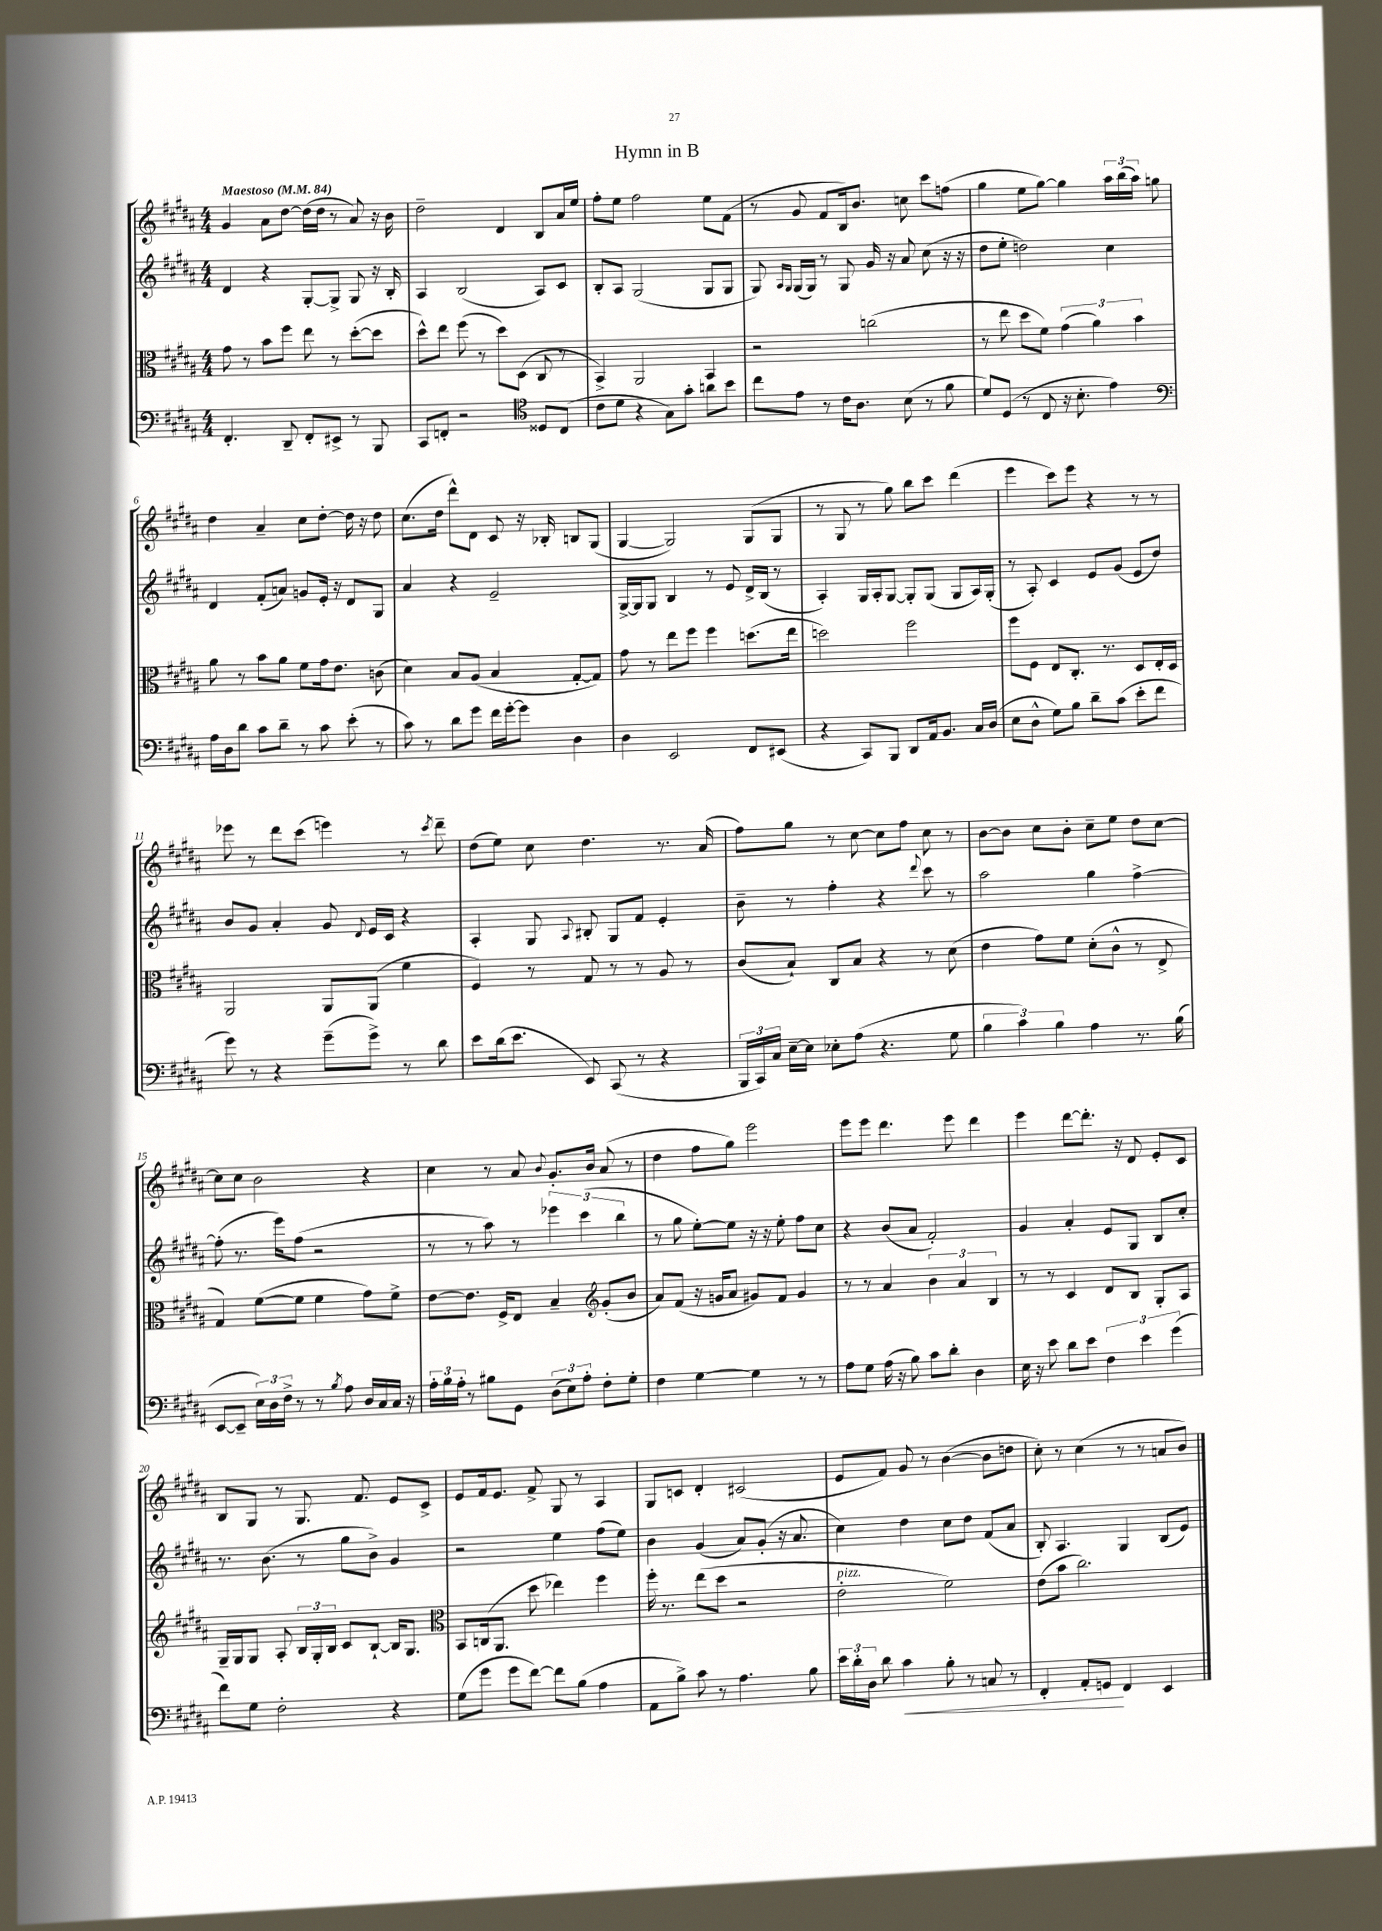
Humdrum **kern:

**kern	**kern	**kern	**kern
*staff4	*staff3	*staff2	*staff1
*clefF4	*clefC3	*clefG2	*clefG2
*k[f#c#g#d#a#]	*k[f#c#g#d#a#]	*k[f#c#g#d#a#]	*k[f#c#g#d#a#]
*M4/4	*M4/4	*M4/4	*M4/4
*MM84	*MM84	*MM84	*MM84
4.FF#'/	8g#\	4d#/	4g#/
.	8r	.	.
.	8b\L	4r	8a#\L
8DD#~/	8ff#\J	.	[8dd#\J
8FF#'/L	8ee\	[8G#'/L	(16dd#\]LL
.	.	.	16dd#\JJ
8EE#^/J	8r	8G#^/]J	8r
8r	([8dd#'\L	8G#/	8a#/)
8BBB/	8dd#\]J	16r	16r
.	.	16B'/	16b\
=	=	=	=
8CC#/L	8dd#^^\L)	4A#/	2dd#~\
8FF'/J	8ee\J	.	.
2r	(8ff#\	(2B/	.
.	8r	.	.
.	8dd#\L)	.	4d#/
.	(8D#\J	.	.
*clefC4	*	*	*
8D##/L	8C#/	8A#/L)	8B/L
(8C#/J	8r	8c#/J	16a#/L
.	.	.	16ee/JJ
=	=	=	=
8c#\L	4BB^/)	8B'/L	8ff#'\L
8d#\J	.	8A#/J	8ee\J
4r	2AA#/	(2G#/	2ff#\
8G#\L)	.	.	.
8g#'\J	.	.	.
8a\L	4BB/	8G#/L	8ee\L
8b\J	.	8G#/J	(8f#\J
=	=	=	=
8cc#\L	2r	8G#/)	8r
.	.	16qqA#/LL	.
.	.	16qqG#/JJ	.
8e\J	.	(16G#/LL	8g#/
.	.	16G#/JJ)	.
8r	.	8r	8f#/L
16c#\LK	.	8G#/	16B/k)
8.A#\J	.	.	8.b/J
.	(2cc\	16g#/	.
.	.	16r	.
(8B\	.	8a#/	8cc\
8r	.	(8cc#\	8ccc#\L
8f#\	.	16r	(8ff\J
.	.	16r	.
=	=	=	=
8d#/L)	8r	8dd#\L	4gg#\
(8D#/J	8ee\	8ee'\J	.
8r	8dd#\L	2dd\)	8ee\L
8C#/	8f#\J)	.	[8gg#\J)
16r	(6g#\	.	4gg#\]
8.B'\	.	.	.
.	6a#\)	.	.
4e\)	.	4cc#\	24aa#\LL
.	.	.	(24bb\
.	6b\	.	24aa#\JJ)
.	.	.	8gg\
=	=	=	=
*clefF4	*	*	*
16A#\LL	8a#\	4d#/	4dd#\
16D#\J	.	.	.
8d#\J	8r	.	.
8c#\L	8b\L	(8f#'/L	4a#~/
8d#~\J	8a#\J	8a/J)	.
8r	8f#\L	8g/L	8cc#\L
8c#\	16g#\k	16e'/Jk	[8dd#'\J
.	8.e\J	16r	.
(8e'\	.	8d#/L	16dd#\]
.	.	.	16r
8r	(8c\	8G#/J	8dd#\
=	=	=	=
8c#\)	4d#\)	4a#/	(8.cc#\L
8r	.	.	.
.	.	.	16dd#\Jk
8d#\L	8B/L	4r	8ddd#^^\L)
8g#\J	(8A#/J	.	8d#\J
16f#\LL	4B/	2e~/	8c#/
[16g#'\J	.	.	.
8g#\]J	.	.	16r
.	.	.	16B-'/
4D#\	[8G#'/L	.	8B/L
.	8G#/]J)	.	(8G#/J
=	=	=	=
4D#\	8g#\	[16G#^/LL	[4G#/
.	.	16G#/]J	.
.	8r	8G#/J	.
2EE/	8ee\L	4B/	2G#/])
.	8ff#\J	.	.
.	4ff#\	8r	.
.	.	8e/	.
8FF#/L	(8.dd\L	16d#^/LL	(8G#/L
.	.	(16B/JJ	.
(8EE#/J	.	8r	8G#/J
.	16ee\Jk	.	.
=	=	=	=
4r	2dd\)	4A#'/)	8r
.	.	.	8G#/
8CC#/L)	.	16G#/LL	8r
.	.	16A#'/J	.
8BBB/J	.	[8G#/J	8gg#\)
8DD#/L	2ff#\	8G#'/]L	8bb\L
16AA#/k	.	(8G#/J	8ccc#\J
8.BB/J	.	.	.
.	.	8G#/L	(4ddd#\
16C#/LL	.	16A#/L)	.
(16D#/JJ	.	(16G#'/JJ	.
=	=	=	=
8E\L	8ff#\L	8r	4eee\
8D#^^\J	8F#\J	8A#'/)	.
8G#\L)	8E/L	4c#/	8ccc#\L)
8B\J	8.C#'/J	.	8eee\J
8d#~\L	.	8e/L	4r
.	8.r	.	.
(8c#\J	.	(8g#/J	.
8e'\L	8D#/L	8e/L	8r
8f#\J	16E'/L	8dd#/J)	8r
.	16D#/JJ	.	.
=	=	=	=
8g#\)	2AA#/	8b/L	8eee-\
8r	.	8g#/J	8r
4r	.	4a#'/	8ddd#\L
.	.	.	(8ccc#\J
(8g#~\L	8AA#/L	8g#/	4eee\)
.	.	8qqd#/	.
8g#^\J)	(8AA#/J	16e/LL	.
.	.	16c#/JJ	.
8r	4f#\	4r	8r
.	.	.	8qccc#/
8d#\	.	.	8ddd#~\
=	=	=	=
8e\L	4F#/)	4A#'/	(8dd#\L
(16d#\k	.	.	8ee\J)
8.e\J	.	.	.
.	8r	8G#/	8cc#\
.	.	8qqA#/	.
8EE/)	8G#/	8B#'/	4.dd#\
(8CC#/	8r	8G#/L	.
8r	8r	8f#/J	.
4r	8A#/	4e'/	8.r
.	8r	.	.
.	.	.	(16a#/
=	=	=	=
24BBB/LL	(8c#/L	8b~\	8ff#\L)
24CC#/)	.	.	.
24C#/JJ	.	.	.
[16E~\LL	8B`/J)	8r	8gg#\J
16E\]JJ	.	.	.
8E-'\L	8C#/L	4ff#'\	8r
(8A#\J	8B/J	.	[8cc#\
4.r	4r	4r	8cc#\]L
.	.	.	8ff#\J
.	.	8qqddd#/	.
.	8r	8ccc#\	8cc#\
8G#\	(8d#\	8r	8r
=	=	=	=
6B\	4e\	2aa#\	[8b\L
.	.	.	8b\]J
6c#\)	.	.	.
.	8g#\L)	.	8cc#\L
6B\	.	.	.
.	8f#\J	.	8b'\J
4A#\	(8d#'\L	4gg#\	8cc#~\L
.	8c#^^\J	.	8ee\J
8.r	8r	[4ff#^\	8dd#\L
.	8E^/	.	[8cc#\J
(16B\	.	.	.
=	=	=	=
[8EE/L	4G#/)	(8ff#'\]	8cc#\]L
8EE~/]J	.	8.r	8cc#\J
24E\LL)	([8f#\L	.	2b\
24D#\	.	.	.
.	.	16eee\LK)	.
24F#^\JJ	.	.	.
8r	8f#\]J	(8ff#\J	.
8r	4f#\	2r	.
8qB/	.	.	.
8A#\	.	.	.
16D#/LL	8g#\L)	.	4r
16C#/	.	.	.
16C#/JJ	8f#^\J	.	.
16r	.	.	.
=	=	=	=
24A#'\LL	[8e\L	8r	4cc#\
24B\	.	.	.
24A#'\JJ	.	.	.
8r	8.e\]J	8r	.
8B#\L	.	8aa#\)	8r
.	16F#^/LK	.	.
8GG#\J	8E/J	8r	8a#/
.	.	.	8qqb/
(12D#\L	4B~/	6eee-\	8.g#'/L
12E\)	.	.	.
12A#'\J	.	(6ccc#\	.
.	.	.	16b/Jk
*	*clefG2	*	*
8F#'\L	(8g#'/L	.	(8a#/
.	.	6bb\	.
8G#'\J	8b/J	.	8r
=	=	=	=
4F#\	8a#/L)	8r	4dd#\
.	(8f#/J	8gg#\	.
[4G#\	16r	[8ee'\L)	8ff#\L
.	16g/LK	.	.
.	8a#/J	8ee\]J	8gg#\J)
4G#\]	8g#/L)	16r	2eee\
.	.	16r	.
.	8f#/J	8ee'\	.
8r	4g#/	8ff#\L	.
8r	.	8cc#\J	.
=	=	=	=
8A#\L	8r	4r	8eee\L
8G#\J	8r	.	8eee\J
(16A#\	4a#/	(8b/L	4.ddd#\
16r	.	.	.
8B\)	.	8a#/J	.
8c#\L	6b\	2f#'/)	.
8d#'\J	.	.	8eee\
.	6a#/	.	.
4D#\	.	.	4ddd#\
.	6B/	.	.
=	=	=	=
16E\	8r	4g#/	4eee\
16r	.	.	.
8e\	8r	.	.
8d#\L	4c#/	4a#'/	[8ddd#\L
8e\J	.	.	8.ddd#'\]J
6F#\	8d#/L	8e/L	.
.	.	.	16r
.	8B/J	8G#/J	8d#/
6e\	.	.	.
.	8G#'/L	8B/L	8e'/L
(6g#\	.	.	.
.	8A#/J	8cc#'/J	8c#/J
=	=	=	=
8f#\L)	16G#~/LL	8.r	8B/L
.	16G#/J	.	.
8G#\J	8G#/J	.	8G#/J
.	.	(8.b\	.
2F#'\	8A#'/	.	8r
.	24B/LL	8r	8.G#/
.	24G#'/	.	.
.	24B/JJ	.	.
.	8c#/L	8gg#\L	.
.	.	.	8.f#/
.	[8B`/J	8b^\J)	.
4r	16B/]LK	4g#/	8e/L
.	8.G#/J	.	.
.	.	.	8c#^/J
=	=	=	=
*	*clefC3	*	*
(8G#\L	8BB/L	2r	8e/L
8g#\J	(16C/k	.	16f#/k
.	8.AA#/J	.	8.e/J
8g#\L	.	.	.
[8f#\J)	8dd#\	.	8f#^/
8f#\]L	4ee-\)	4ee\	8G#/
(8B\J	.	.	8r
4A#\	4ff#\	(8ff#\L	4A#/
.	.	8ee\J)	.
=	=	=	=
8AA#\L	16ff#'\	4b\	8G#/L
.	8.r	.	.
8B^\J)	.	.	8c/J
8c#\	(8ee\L	(4g#/	4d#'/
8r	8dd#\J	.	.
4.A#\	2r	8a#/L)	(2c#/
.	.	(8g#'/J	.
.	.	16r	.
.	.	8.a#/	.
8B\	.	.	.
=	=	=	=
24e\LL	2e'\	4cc#\)	8e/L
24d#'\	.	.	.
24D#\JJ	.	.	.
8d#\	.	.	8f#/J)
4c#\	.	4dd#\	8g#/
.	.	.	8r
8B'\	2f#\)	8cc#\L	([4b\
8r	.	8dd#\J	.
8C/	.	(8f#/L	8b\]L
8r	.	8a#/J	8dd\J
=	=	=	=
4FF#'/	(8e\L	8B'/)	8cc#'\)
.	8b\J	4.A#/	8r
8AA#'/L	2.cc#\)	.	(4cc#\
8GG/J	.	.	.
4FF#/	.	4G#/	8r
.	.	.	8r
4EE/	.	(8B/L	8a/L
.	.	8e/J)	8b/J)
==	==	==	==
*-	*-	*-	*-
